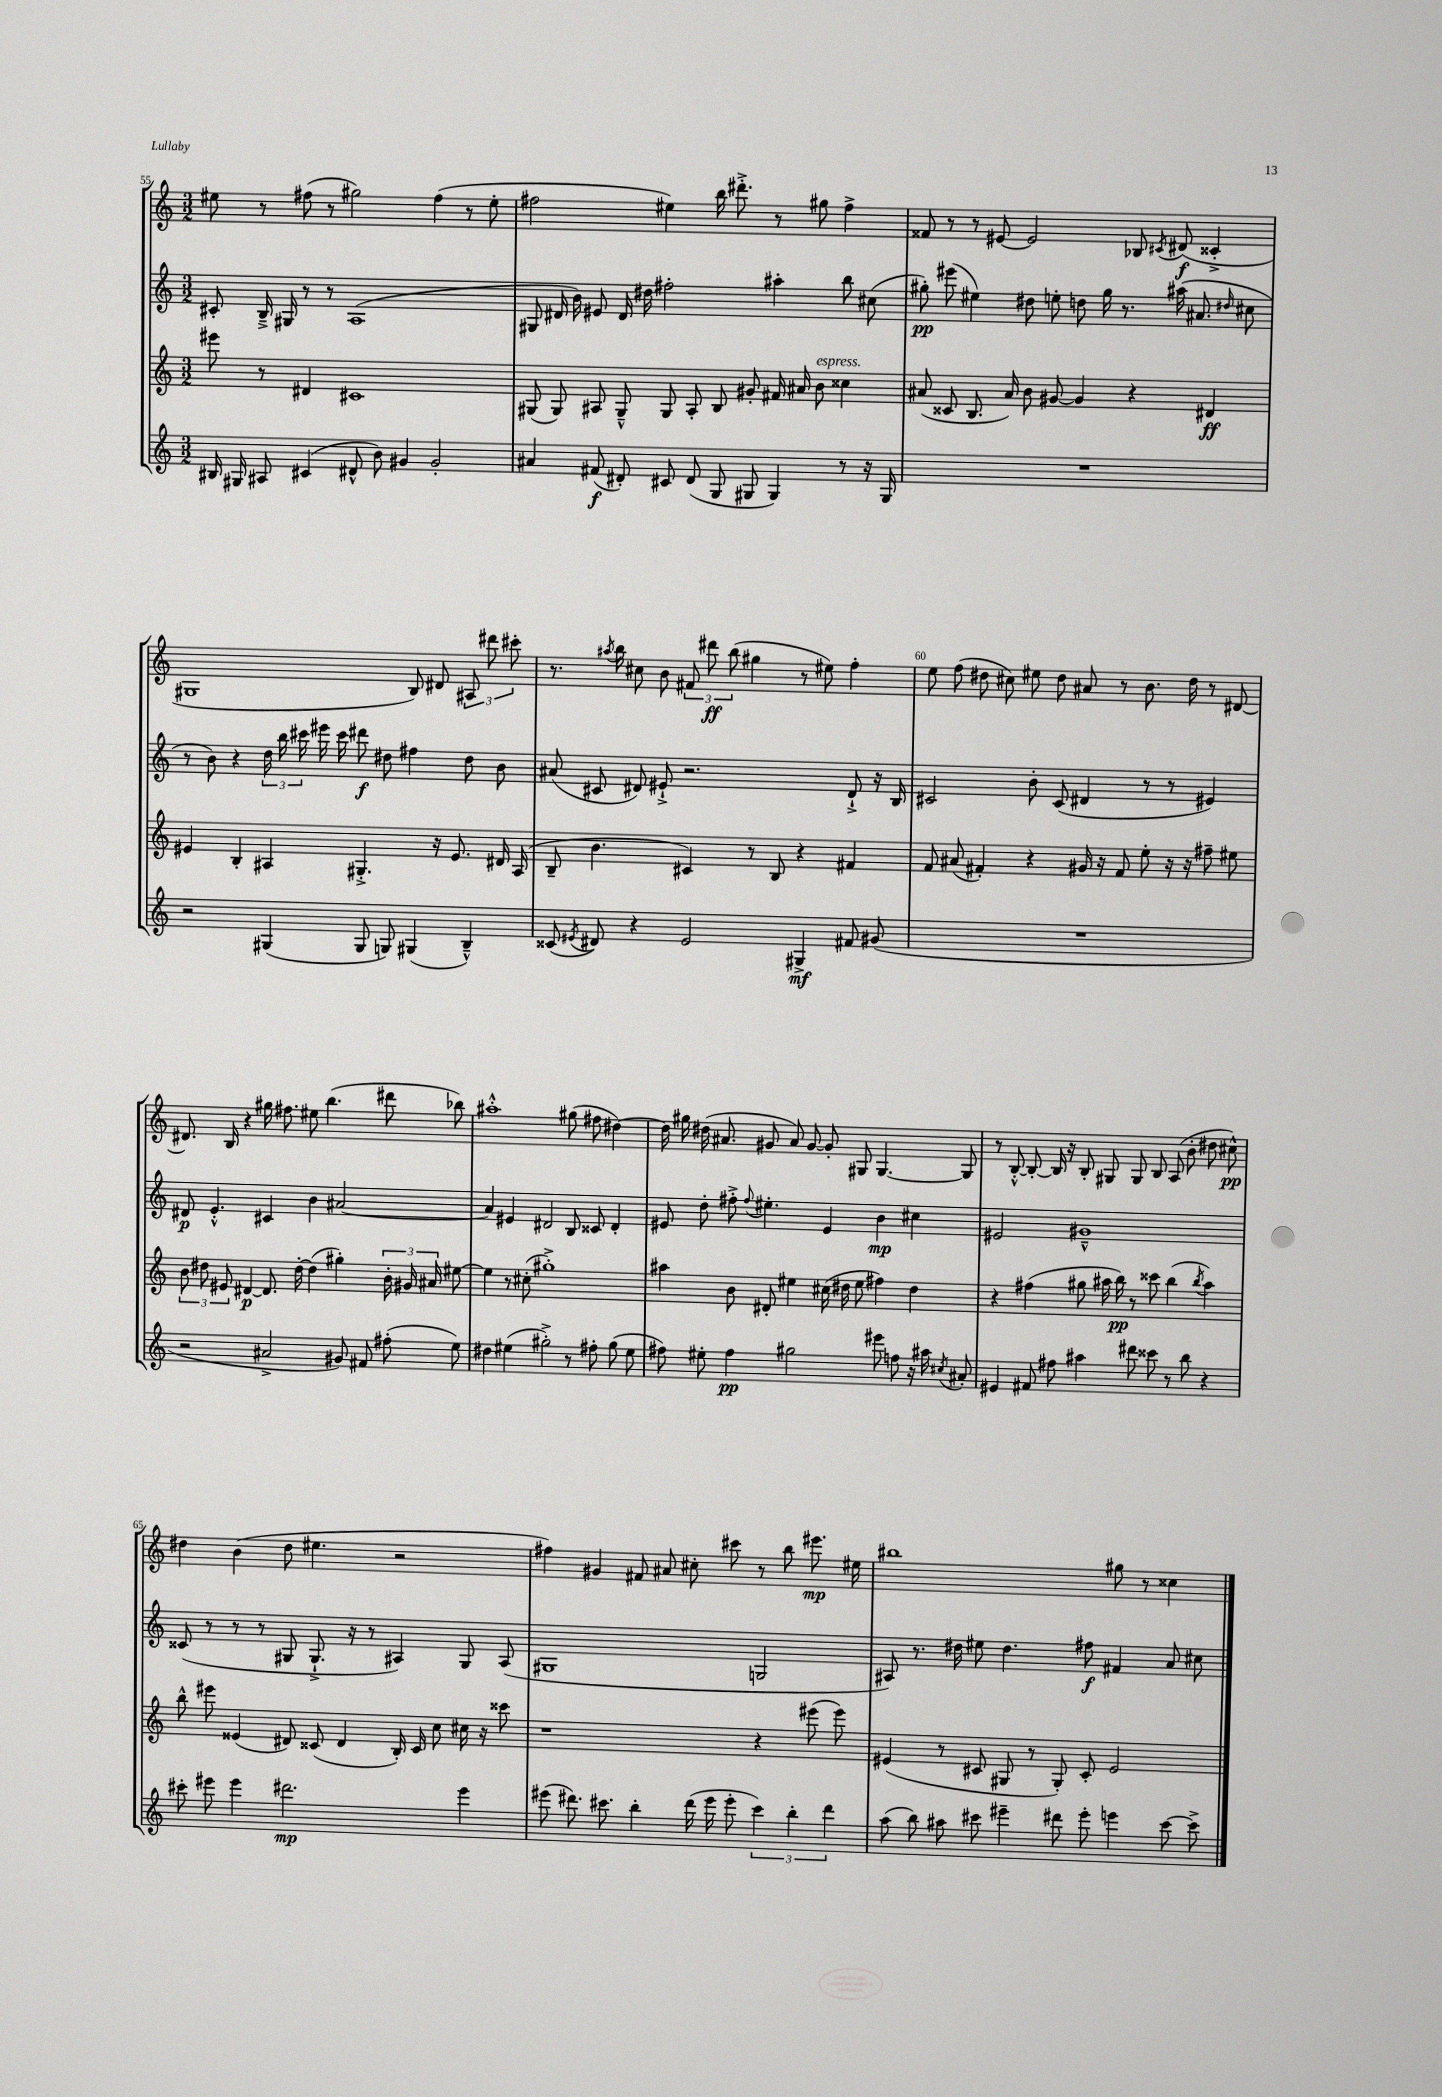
<<
\new StaffGroup <<
\new Staff = "s0" {
    \clef treble \key c \major \numericTimeSignature \time 3/2
    \autoBeamOff eis''8 r8 fis''8( r8 gis''2) fis''4( r8 eis''8-. |
    fis''2 eis''4) b''16 dis'''8.-.-> r8 gis''8 fis''4-> |
    fisis'8 r8 r8 eis'8~ eis'2 bes8 \acciaccatura { cis'8 } dis'8\f( cisis'4-.-> |
    gis1 b8) dis'8 \tuplet 3/2 { ais8 dis'''8 cis'''8-. } |
    r8. \acciaccatura { ais''8 } b''16 cis''8 b'8 \tuplet 3/2 { fis'8 dis'''8\ff b''8( } gis''4 r8 eis''8) f''4-. |
    e''8 f''8( dis''8 cis''8) eis''8 dis''8 ais'8 r8 b'8. dis''16 r8 dis'8~ |
    dis'8. b16 r4 gis''16 fis''8. eis''8 b''4.( dis'''8 bes''8) |
    ais''1-.-^ gis''8( fis''8 dis''4~) |
    dis''16 gis''16 dis''16( ais'8. gis'8 ais'8) gis'8~ gis'8-. gis8 gis4.~ gis8 |
    r8 b8~-.-^ b8~-. b16 r16 b8-. gis8 gis8 b8 a8( b'8-. dis''8 cis''8-^\pp) |
    dis''4 b'4( dis''8 eis''4. r2 |
    fis''4) gis'4 fis'8 ais'8 cis''8-. cis'''8 r8 b''8 eis'''8.\mp eis''16 |
    bis''1 gis''8 r8 cisis''4 \bar "|." |
}
\new Staff = "s1" {
    \clef treble \key c \major \numericTimeSignature \time 3/2
    \autoBeamOff cis'8-. b16---> gis16 r8 r8 a1( |
    gis8 dis'16 b'16) eis'8 dis'16 dis''16 fis''2-. ais''4-. b''8 cis''8( |
    gis''8-.\pp) eis'''8( eis''4) dis''8 e''8-. d''8 gis''16 r8. ais''16( ais'8. \grace { dis''16 } cis''8 |
    r8 b'8) r4 \tuplet 3/2 { d''16 b''16 cis'''16 } eis'''16 cis'''16 dis'''8\f dis''8 fis''4 dis''8 b'8 |
    ais'8( cis'8 dis'8) eis'8-!-> r2. dis'8-!-> r16 b16 |
    cis'2 b'8-. cis'8( dis'4 r8 r8 eis'4) |
    dis'8\p e'4.-.-^ cis'4 b'4 ais'2~ |
    ais'4 eis'4 dis'2 b8 cisis'8 dis'4-. |
    eis'8 d''8-. fis''8-.-> \appoggiatura { fis''8 } eis''4.-. eis'4 b'4\mp cis''4 |
    eis'2 gis'1---^ |
    cisis'8( r8 r8 r8 gis8 gis8.-!-> r16 r8 ais4) gis8 ais8( |
    gis1 g2 |
    ais8) r8. dis''16 eis''8 dis''4. fis''8\f fis'4 a'8 cis''8 \bar "|." |
}
\new Staff = "s2" {
    \clef treble \key c \major \numericTimeSignature \time 3/2
    \autoBeamOff eis'''8 r8 dis'4 cis'1 |
    gis8( gis8) ais8 gis8---^ gis8 ais8-. b8 gis'8-. fis'16 ais'16 b'8^\markup { \italic "espress." } cisis''4 |
    ais'8( cisis'8 b8. ais'16) b'8 gis'8~ gis'4 r4 dis'4\ff |
    eis'4 b4-. ais4 gis4.-.-> r16 eis'8. dis'16 ais16( |
    b8-- b'4. cis'4) r8 b8 r4 fis'4 |
    f'8 ais'8( fis'4-.) r4 gis'16 r16 fis'8 e''8-. r16 r16 fis''8-- eis''8 |
    \tuplet 3/2 { b'8 dis''8 eis'8 } dis'4~\p dis'8. dis''16~-. dis''4( gis''4-.) \tuplet 3/2 { b'16-. gis'16 ais'16 } eis''8~ |
    eis''4 r8 cis''8-.( gis''1-.->) |
    ais''4 b'8 dis'8-. eis''4 cis''16( dis''16 eis''8 fis''4) dis''4 |
    r4 fis''4( gis''8 ais''16 b''16\pp) r8 cisis'''8 b''4( \acciaccatura { b''8 } ais''4) |
    b''8-^ eis'''8 eisis'4( dis'8) cisis'8( dis'4 b16-.) cisis'16 c''8 cis''16 r16 cisis'''8 |
    r1 r4 eis'''8( eis'''8) |
    eis'4( r8 cis'8 gis8 r8 gis8-.) cis'8-. eis'2 \bar "|." |
}
\new Staff = "s3" {
    \clef treble \key c \major \numericTimeSignature \time 3/2
    \autoBeamOff bis16 gis16 ais8 cis'4( dis'8-^ b'8) gis'4 gis'2-. |
    ais'4 fis'8\f( dis'8-.) cis'8 dis'8( g8 gis8 gis4) r8 r16 gis16 |
    R1. |
    r2 gis4( gis8 g8) gis4( b4---^) |
    cisis'8( \acciaccatura { eis'8 } dis'8) r4 eis'2 gis4->\mf fis'8 gis'8( |
    R1. |
    r2 ais'2-> gis'8) fis'8 fis''8-.( e''8) |
    dis''4 eis''4( gis''2-.->) r8 fis''8-. gis''8( eis''8 |
    fis''8) eis''8-. fis''4\pp gis''2 eis'''8 f''8 r16 ais''16 \acciaccatura { cis''8 } ais'8-. |
    eis'4 fis'8 fis''8 ais''4 dis'''8 cisis'''8 r8 b''8 r4 |
    cis'''8-. eis'''8 eis'''4 dis'''2.\mp eis'''4 |
    eis'''8( dis'''8.) cis'''8. b''4-. dis'''16( eis'''16 eis'''8-. \tuplet 3/2 { cis'''4) b''4-. dis'''4 } |
    a''8( b''8) ais''8 cis'''8 eis'''4-- dis'''8 eis'''8-. e'''4 cis'''8~ cis'''8-> \bar "|." |
}
>>
>>
\layout { \context { \Score currentBarNumber = #55 \override BarNumber.break-visibility = ##(#f #t #t) barNumberVisibility = #(every-nth-bar-number-visible 5) } }
